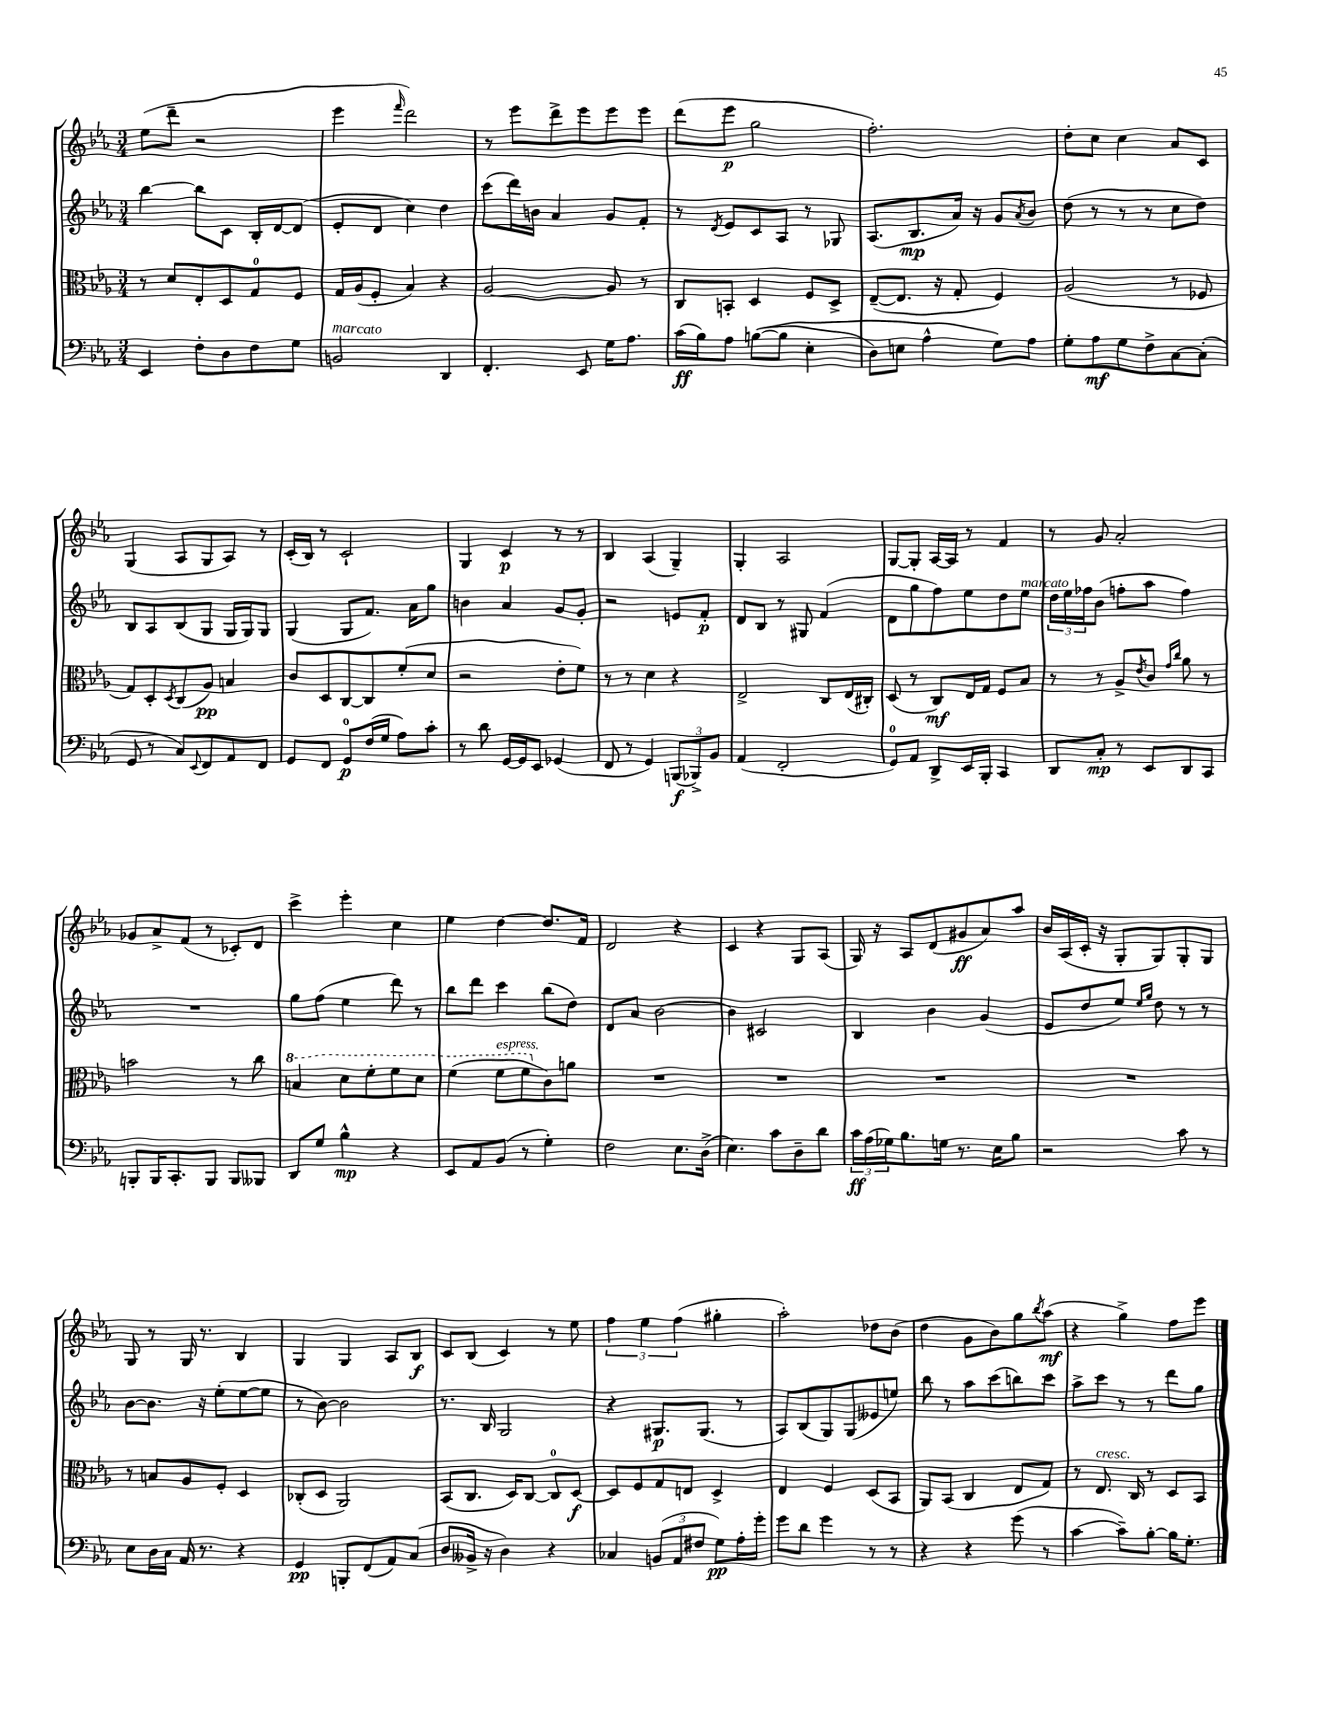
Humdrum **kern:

**kern	**dynam	**kern	**dynam	**kern	**dynam	**kern	**dynam
*part4	*part4	*part3	*part3	*part2	*part2	*part1	*part1
*staff4	*staff4	*staff3	*staff3	*staff2	*staff2	*staff1	*staff1
*clefF4	*	*clefC3	*	*clefG2	*	*clefG2	*
*k[b-e-a-]	*	*k[b-e-a-]	*	*k[b-e-a-]	*	*k[b-e-a-]	*
*M3/4	*	*M3/4	*	*M3/4	*	*M3/4	*
=58	=58	=58	=58	=58	=58	=58	=58
4EE-/	.	8r	.	[4bb-\	.	(8ee-\L	.
.	.	8d/L	.	.	.	8ddd~\J	.
8F'\L	.	8E-'/	.	8bb-\L]	.	2r	.
8D\	.	8D/	.	8c\J	.	.	.
8F\	.	8G/	.	16B-'/LL	.	.	.
.	.	.	.	[16d/J	.	.	.
8G\J	.	8F/J	.	(8d/J]	.	.	.
=59	=59	=59	=59	=59	=59	=59	=59
!LO:TX:a:i:t=marcato	!	!	!	!	!	!	!
2BBn/	.	16G/LL	.	8e-'/L	.	4eee-\	.
.	.	(16A-/J	.	.	.	.	.
.	.	8F'/J	.	8d/J	.	.	.
.	.	.	.	.	.	16qqfff/	.
.	.	4B-/)	.	4cc\)	.	2ddd\)	.
4DD/	.	4r	.	4dd\	.	.	.
=60	=60	=60	=60	=60	=60	=60	=60
4.FF'/	.	[2A-/	.	(8ccc\L	.	8r	.
.	.	.	.	16ddd\L)	.	8eee-\L	.
.	.	.	.	16bn\JJ	.	.	.
.	.	.	.	4a-/	.	8ddd^\	.
8EE-/	.	.	.	.	.	8eee-\	.
16G\KL	.	8A-/]	.	8g/L	.	8eee-\	.
8.A-\J	.	.	.	.	.	.	.
.	.	8r	.	8f'/J	.	8eee-\J	.
=61	=61	=61	=61	=61	=61	=61	=61
(16c\LL	ff	8C/L	.	8r	.	(8ddd\L	.
16B-\J)	.	.	.	.	.	.	.
.	.	.	.	8qd/	.	.	.
8A-\J	.	8BBn'/J	.	8e-/L	.	8eee-\J	p
(([8Bn\L	.	4D/	.	8c/	.	2gg\	.
8B\J]	.	.	.	8A-/J	.	.	.
4E-'\	.	8F/L	.	8r	.	.	.
.	.	8D^/J	.	8G-X/	.	.	.
=62	=62	=62	=62	=62	=62	=62	=62
8D\L)	.	([8E-~/L	.	(8.A-/L	.	2.ff'\)	.
8En\J	.	8.E-/J]	.	.	.	.	.
.	.	.	.	8.B-/	mp	.	.
4A-^^\	.	.	.	.	.	.	.
.	.	16r	.	.	.	.	.
.	.	8G'/	.	16a-/Jk)	.	.	.
.	.	.	.	16r	.	.	.
8G\L)	.	4F/)	.	8g/L	.	.	.
.	.	.	.	8qa-/	.	.	.
8A-\J	.	.	.	8b-/J	.	.	.
=63	=63	=63	=63	=63	=63	=63	=63
8G'\L	.	(2A-/	.	(8dd\	.	8dd'\L	.
8A-\	mf	.	.	8r	.	8cc\J	.
8G\	.	.	.	8r	.	4cc\	.
8F^\	.	.	.	8r	.	.	.
[8C\	.	8r	.	8cc\L	.	8a-/L	.
(8C'\J]	.	8F-X/	.	8dd\J)	.	8c/J	.
!!LO:LB:g=z
=64	=64	=64	=64	=64	=64	=64	=64
8GG/	.	8G/L)	.	8B-/L	.	(4G/	.
8r	.	8D'/	.	8A-/	.	.	.
.	.	8qD/	.	.	.	.	.
8C/L)	.	(8C/	.	(8B-/	.	8A-/L	.
8qqEE-/	.	.	.	.	.	.	.
8FF/	.	8A-/J)	pp	8G/J	.	8G/	.
8AA-/	.	4Bn/	.	16G/LL	.	8A-/J)	.
.	.	.	.	16G/J)	.	.	.
8FF/J	.	.	.	8G/J	.	8r	.
=65	=65	=65	=65	=65	=65	=65	=65
8GG/L	.	8c/L	.	(4G/	.	(16c'/LL	.
.	.	.	.	.	.	16B-/JJ)	.
8FF/J	.	8D/	.	.	.	8r	.
8GG/L	p	[8C/	.	8G/L	.	2c`/	.
(16F/L	.	8C/]	.	8.f/J)	.	.	.
16G/JJ	.	.	.	.	.	.	.
8A-\L)	.	(8f'/	.	.	.	.	.
.	.	.	.	16a-\KL	.	.	.
8c'\J	.	8d/J	.	8gg\J	.	.	.
=66	=66	=66	=66	=66	=66	=66	=66
8r	.	2r	.	4bn\	.	4G/	.
8d\	.	.	.	.	.	.	.
[16GG/LL	.	.	.	4a-/	.	4c/	p
16GG/J]	.	.	.	.	.	.	.
8EE-/J	.	.	.	.	.	.	.
(4GG-X/	.	8e-'\L	.	8g/L	.	8r	.
.	.	8f\J)	.	8g'/J	.	8r	.
=67	=67	=67	=67	=67	=67	=67	=67
8FF/	.	8r	.	2r	.	4B-/	.
8r	.	8r	.	.	.	.	.
4GG/)	.	4d\	.	.	.	(4A-/	.
(12BBBn/L	f	4r	.	8en/L	.	4G~/)	.
12BBB-X^/)	.	.	.	.	.	.	.
.	.	.	.	8f'/J	p	.	.
12BB-/J	.	.	.	.	.	.	.
=68	=68	=68	=68	=68	=68	=68	=68
(4AA-/	.	2E-^/	.	8d/L	.	4G'/	.
.	.	.	.	8B-/J	.	.	.
2FF'/	.	.	.	8r	.	2A-/	.
.	.	.	.	8G#X/	.	.	.
.	.	8C/L	.	(4f/	.	.	.
.	.	(16E-/L	.	.	.	.	.
.	.	16C#X'/JJ)	.	.	.	.	.
=69	=69	=69	=69	=69	=69	=69	=69
8GG/L)	.	(8D/	.	8d\L	.	[8G/L	.
8AA-/J	.	8r	.	8gg\	.	8G'/J]	.
8DD^/L	.	8C/L)	mf	8ff\)	.	[16A-/LL	.
.	.	.	.	.	.	16A-/JJ]	.
16EE-/L	.	16E-/L	.	8ee-\	.	8r	.
16BBB-'/JJ	.	16G/JJ	.	.	.	.	.
4CC/	.	8F/L	.	8dd\	.	4f/	.
!	!	!	!	!LO:TX:a:i:t=marcato	!	!	!
.	.	8B-/J	.	8ee-\J	.	.	.
=70	=70	=70	=70	=70	=70	=70	=70
8DD/L	.	8r	.	24dd\LL	.	8r	.
.	.	.	.	24ee-\	.	.	.
.	.	.	.	24ff-X\J	.	.	.
8C'/J	mp	8r	.	(8b-\J	.	8g/	.
8r	.	8A-^/L	.	8ffn'\L	.	2a-'/	.
.	.	8qe-/	.	.	.	.	.
8EE-/L	.	8c/J	.	8aa-\J	.	.	.
.	.	16qqg/LL	.	.	.	.	.
.	.	16qqcc/JJ	.	.	.	.	.
8DD/	.	8a-\	.	4ff\)	.	.	.
8CC/J	.	8r	.	.	.	.	.
!!LO:LB:g=z
=71	=71	=71	=71	=71	=71	=71	=71
8BBBn'/L	.	2bn\	.	2.r	.	8g-X/L	.
16BBB/K	.	.	.	.	.	8a-^/	.
8.CC'/	.	.	.	.	.	.	.
.	.	.	.	.	.	(8f/J	.
8BBB/J	.	.	.	.	.	8r	.
8BBB/L	.	8r	.	.	.	8c-X'/L)	.
8BBB--X/J	.	8cc\	.	.	.	8d/J	.
=72	=72	=72	=72	=72	=72	=72	=72
*	*	*8va	*	*	*	*	*
8DD/L	.	4bn/	.	8gg\L	.	4ccc^\	.
8G/J	.	.	.	(8ff\J	.	.	.
4B-^^\	mp	8dd\L	.	4ee-\	.	4eee-'\	.
.	.	8ff'\	.	.	.	.	.
4r	.	8ff\	.	8ddd\)	.	4cc\	.
.	.	8dd\J	.	8r	.	.	.
=73	=73	=73	=73	=73	=73	=73	=73
8EE-/L	.	(4ff\	.	8bb-\L	.	4ee-\	.
8AA-/	.	.	.	8ddd\J	.	.	.
!	!	!LO:TX:a:i:t=espress.	!	!	!	!	!
(8BB-/J	.	8ff\L	.	4ccc\	.	[4dd\	.
8r	.	8ff\	.	.	.	.	.
*	*	*X8va	*	*	*	*	*
4G'\)	.	8c\)	.	(8bb-\L	.	8.dd/L]	.
.	.	8an\J	.	8dd\J)	.	.	.
.	.	.	.	.	.	16f/Jk	.
=74	=74	=74	=74	=74	=74	=74	=74
2F\	.	2.r	.	8d/L	.	2d/	.
.	.	.	.	8a-/J	.	.	.
.	.	.	.	[2b-\	.	.	.
8.E-\L	.	.	.	.	.	4r	.
(16D^\Jk	.	.	.	.	.	.	.
=75	=75	=75	=75	=75	=75	=75	=75
4.E-\)	.	2.r	.	4b-\]	.	4c/	.
.	.	.	.	2c#X/	.	4r	.
8c\L	.	.	.	.	.	.	.
8D~\	.	.	.	.	.	8G/L	.
8d\J	.	.	.	.	.	(8A-/J	.
=76	=76	=76	=76	=76	=76	=76	=76
24c\LL	ff	2.r	.	4B-/	.	16G/)	.
(24A-\	.	.	.	.	.	.	.
.	.	.	.	.	.	16r	.
24G-X\J)	.	.	.	.	.	.	.
8.B-\	.	.	.	.	.	8A-/L	.
.	.	.	.	4b-\	.	(8d/	.
16Gn\Jk	.	.	.	.	.	.	.
8.r	.	.	.	.	.	8g#X/	ff
.	.	.	.	(4g/	.	8a-/)	.
16E-\KL	.	.	.	.	.	.	.
8B-\J	.	.	.	.	.	8aa-/J	.
=77	=77	=77	=77	=77	=77	=77	=77
2r	.	2.r	.	8e-/L	.	16b-/LL	.
.	.	.	.	.	.	(16A-/	.
.	.	.	.	8dd/	.	16c'/JJ	.
.	.	.	.	.	.	16r	.
.	.	.	.	8ee-/J)	.	8G'/L	.
.	.	.	.	16qqee-/LL	.	.	.
.	.	.	.	16qqgg/JJ	.	.	.
.	.	.	.	8dd\	.	8G/)	.
8c\	.	.	.	8r	.	8G'/	.
8r	.	.	.	8r	.	8G/J	.
!!LO:LB:g=z
=78	=78	=78	=78	=78	=78	=78	=78
8E-\L	.	8r	.	[8b-\L	.	8G/	.
16D\L	.	8Bn/L	.	8.b-\J]	.	8r	.
16C\JJ	.	.	.	.	.	.	.
16AA-/	.	8A-/	.	.	.	16G/	.
8.r	.	.	.	16r	.	8.r	.
.	.	8F'/J	.	(8ee-'\L	.	.	.
4r	.	4D/	.	[8ee-\	.	4B-/	.
.	.	.	.	8ee-\J]	.	.	.
=79	=79	=79	=79	=79	=79	=79	=79
4GG/	pp	(8C-X'/L	.	8r	.	4G/	.
.	.	8D/J	.	[8b-\)	.	.	.
8BBBn'/L	.	2AA-/)	.	2b-\]	.	4G/	.
(8FF/	.	.	.	.	.	.	.
8AA-/)	.	.	.	.	.	8A-/L	.
(8C/J	.	.	.	.	.	8B-/J	f
=80	=80	=80	=80	=80	=80	=80	=80
8D/L	.	(8BB-/L	.	8.r	.	8c/L	.
16BB--X^/Jk	.	8.C/J	.	.	.	(8B-/J	.
16r	.	.	.	16B-/	.	.	.
4D\)	.	.	.	2G/	.	4c/)	.
.	.	16D/KL)	.	.	.	.	.
.	.	[8C/J	.	.	.	.	.
4r	.	8C/L]	.	.	.	8r	.
.	.	[8D/J	f	.	.	8ee-\	.
=81	=81	=81	=81	=81	=81	=81	=81
4C-X/	.	8D/L]	.	4r	.	6ff\	.
.	.	8F/	.	.	.	.	.
.	.	.	.	.	.	6ee-\	.
(12BBn/L	.	8G/	.	8.G#X/L	p	.	.
12AA-/	.	.	.	.	.	(6ff\	.
.	.	8En/J	.	.	.	.	.
12F#X/J	.	.	.	.	.	.	.
.	.	.	.	(8.G#/J	.	.	.
8G\L)	pp	4D^/	.	.	.	4gg#X'\	.
16A-'\L	.	.	.	8r	.	.	.
16g'\JJ	.	.	.	.	.	.	.
=82	=82	=82	=82	=82	=82	=82	=82
8g\L	.	4E-/	.	8A-/L)	.	2aa-'\)	.
8d\J	.	.	.	(8B-/	.	.	.
4g\	.	4F/	.	8G/)	.	.	.
.	.	.	.	(8G/	.	.	.
8r	.	(8D/L	.	8e--X/	.	8dd-X\L	.
8r	.	8BB-/J	.	8een/J)	.	(8b-\J	.
=83	=83	=83	=83	=83	=83	=83	=83
4r	.	8AA-/L)	.	8bb-\	.	4dd\	.
.	.	(8BB-/J	.	8r	.	.	.
4r	.	4C/	.	8aa-\L	.	8g\L	.
.	.	.	.	(8ccc\	.	8b-\)	.
(8g\	.	8E-/L	.	8bbn\)	.	8gg\	.
.	.	.	.	.	.	8qbb-/	.
8r	.	8G/J)	.	8ccc\J	.	(8aa-\J	mf
=84	=84	=84	=84	=84	=84	=84	=84
[4c\	.	8r	.	8aa-^\L	.	4r	.
!	!	!LO:TX:a:i:t=cresc.	!	!	!	!	!
.	.	8.E-/	.	8ccc\J	.	.	.
8c~\L])	.	.	.	8r	.	4gg^\)	.
.	.	16C/	.	.	.	.	.
[8B-'\J	.	8r	.	8r	.	.	.
16B-\KL]	.	8D/L	.	8ddd\L	.	8ff\L	.
8.G'\J	.	.	.	.	.	.	.
.	.	8BB-/J	.	8gg\J	.	8eee-\J	.
==	==	==	==	==	==	==	==
*-	*-	*-	*-	*-	*-	*-	*-
